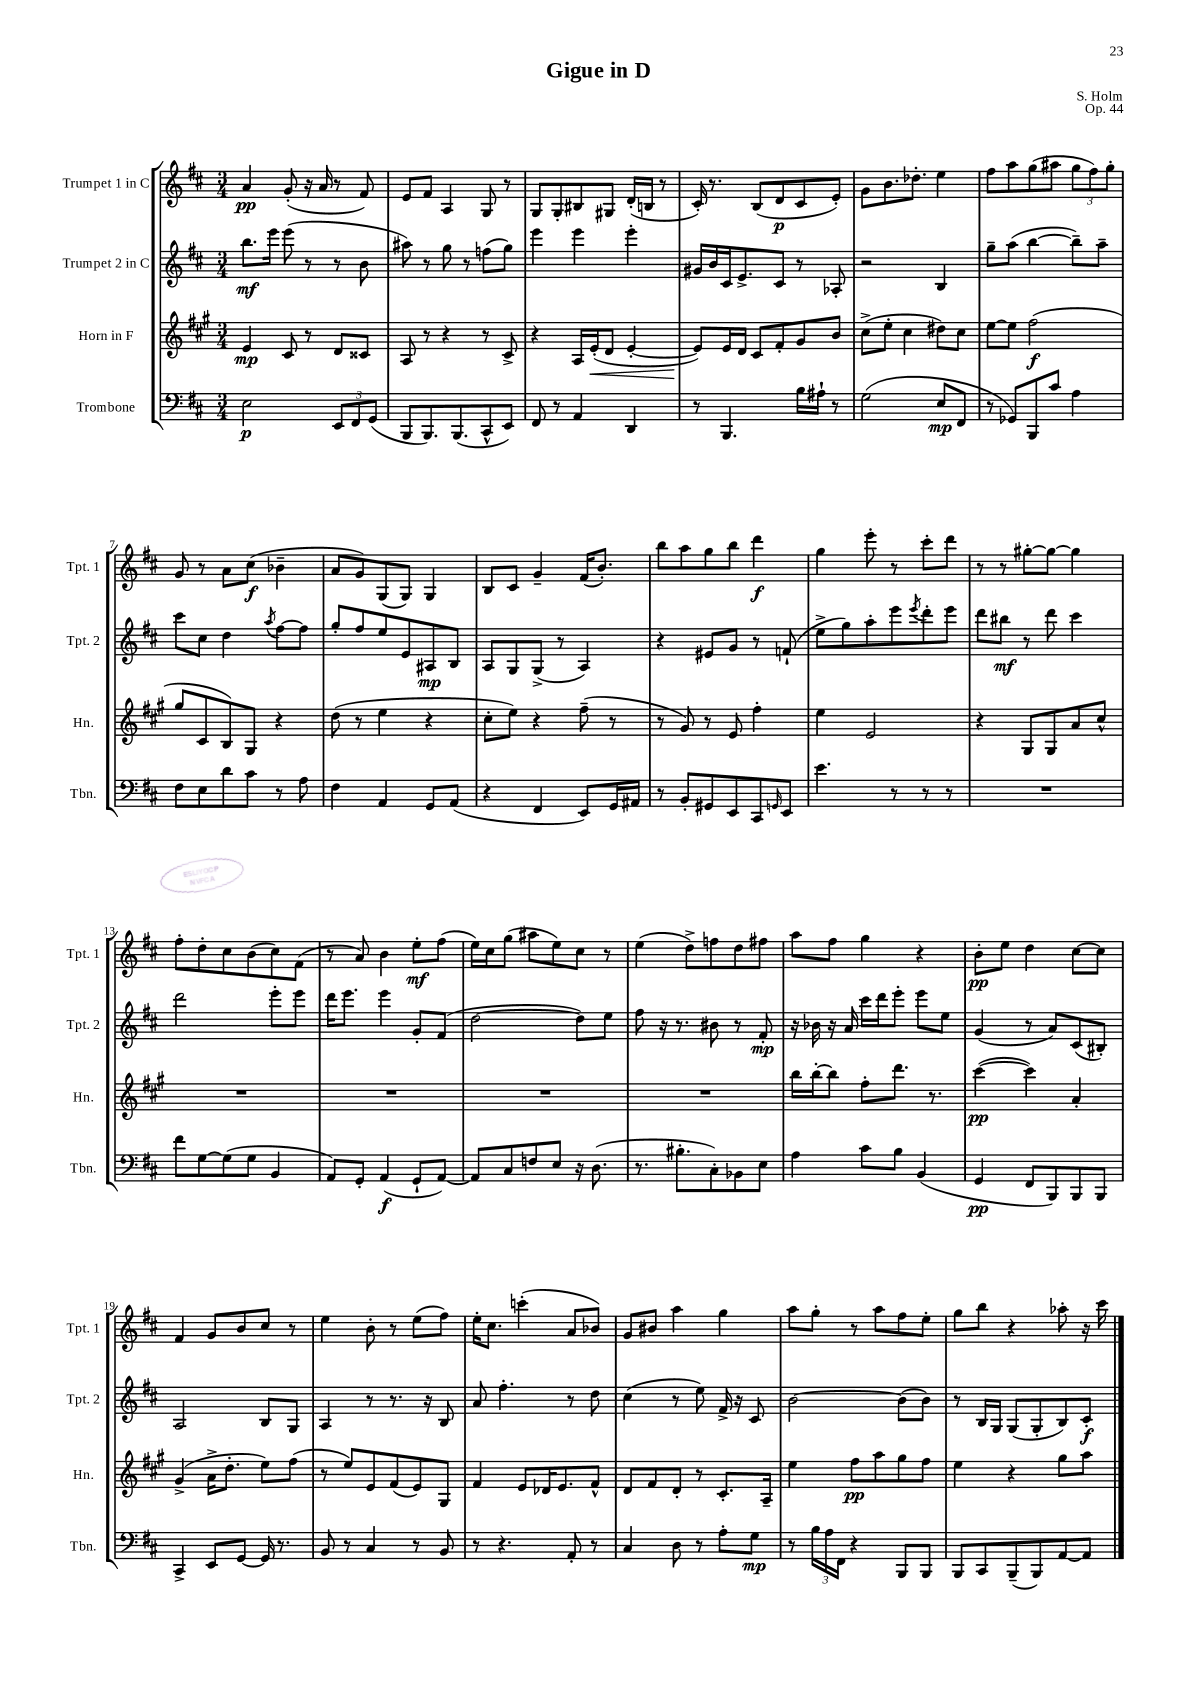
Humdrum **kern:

**kern	**kern	**kern	**kern
*staff4	*staff3	*staff2	*staff1
*clefF4	*clefG2	*clefG2	*clefG2
*k[f#c#]	*k[f#c#g#]	*k[f#c#]	*k[f#c#]
*M3/4	*M3/4	*M3/4	*M3/4
2E	4e	8.bb	4a
.	.	16eee	.
.	8c#	(8eee	(8g'
.	8r	8r	16r
.	.	.	16a
12EE	8d	8r	8r
12FF#	.	.	.
.	8c##	8b	8f#)
(12GG	.	.	.
=	=	=	=
8BBB	8A	8aa#)	8e
8.BBB)	8r	8r	8f#
.	4r	8gg	4A
(8.BBB	.	.	.
.	.	8r	.
8CC#^^	8r	(8ff	8G
8EE)	8c#^	8gg)	8r
=	=	=	=
8FF#	4r	4eee	8G
8r	.	.	8G'
4AA	16A	4eee	8B#
.	(16e'	.	.
.	8d	.	8G#
4DD	[4e'	4eee'	(16d'
.	.	.	16B
.	.	.	8r
=	=	=	=
8r	8e])	16g#	16c#')
.	.	16b	8.r
4.BBB	16e	16c#	.
.	16d	8.e^	.
.	8c#	.	(8B
.	8f#'	8c#	8d
16B	8g#	8r	8c#
16A#`	.	.	.
8r	8b	8A-'	8e')
=	=	=	=
(2G	(8cc#^	2r	8g
.	8ee'	.	8.b
.	4cc#	.	.
.	.	.	8.dd-'
8E	8dd#)	4B	4ee
8FF#	8cc#	.	.
=	=	=	=
8r	[8ee	8gg~	8ff#
8GG-)	8ee]	(8aa	8aa
8BBB	(2ff#	[4bb	(8gg
8c#	.	.	8aa#
4A	.	8bb~])	12gg
.	.	.	12ff#)
.	.	8aa~	.
.	.	.	12gg'
=	=	=	=
8F#	8gg#	8ccc#	8g
8E	8c#	8cc#	8r
8d	8B)	4dd	8a
8c#	8G#	.	(8cc#
.	.	8qaa	.
8r	4r	[8ff#	4b-~
8A	.	8ff#]	.
=	=	=	=
4F#	(8dd	8gg'	8a
.	8r	8ff#	8g)
4AA	4ee	8ee	(8G
.	.	8e	8G)
8GG	4r	8A#	4G
(8AA	.	8B	.
=	=	=	=
4r	8cc#'	8A	8B
.	8ee)	8G	8c#
4FF#	4r	(8G^	4g~
.	.	8r	.
8EE)	(8ff#~	4A)	(16f#
.	.	.	8.b')
16GG	8r	.	.
16AA#	.	.	.
=	=	=	=
8r	8r	4r	8bb
8BB'	8g#)	.	8aa
8GG#	8r	8e#	8gg
8EE	8e	8g	8bb
8CC#	4ff#'	8r	4ddd
16qqGG	.	.	.
8EE	.	(8f`	.
=	=	=	=
4.e	4ee	8ee^	4gg
.	.	8gg)	.
.	2e	8aa'	8eee'
8r	.	8eee	8r
.	.	8qeee	.
8r	.	8ddd'	8ccc#'
8r	.	8eee	8ddd
=	=	=	=
2.r	4r	8ddd	8r
.	.	8bb#	8r
.	8G#	8r	[8gg#'
.	8G#	8ddd	8gg#_
.	8a	4ccc#	4gg#]
.	8cc#^^	.	.
=	=	=	=
8f#	2.r	2ddd	8ff#'
[8G	.	.	8dd'
(8G]	.	.	8cc#
8G	.	.	(8b
4BB	.	8eee'	8cc#)
.	.	8eee	(8f#
=	=	=	=
8AA)	2.r	16ddd	8r
.	.	8.eee	.
8GG'	.	.	8a)
(4AA	.	4eee	4b
8GG`	.	8g'	8ee'
[8AA)	.	(8f#	(8ff#
=	=	=	=
8AA]	2.r	[2dd	16ee)
.	.	.	16cc#
8C#	.	.	(8gg
8F	.	.	8aa#
8E	.	.	8ee)
16r	.	8dd])	8cc#
(8.D	.	.	.
.	.	8ee	8r
=	=	=	=
8.r	2.r	8ff#	(4ee
.	.	16r	.
8.B#'	.	8.r	.
.	.	.	8dd^)
8C#')	.	8b#	8ff
8BB-	.	8r	8dd
8E	.	8f#'	8ff#
=	=	=	=
4A	16bb	16r	8aa
.	[16bb'	16b-	.
.	8bb]	16r	8ff#
.	.	16a	.
8c#	8ff#'	16ccc#	4gg
.	.	16ddd	.
8B	8.ddd	8eee'	.
(4BB	.	8eee	4r
.	8.r	.	.
.	.	8ee	.
=	=	=	=
4GG	([4ccc#	(4g	8b'
.	.	.	8ee
8FF#	4ccc#])	8r	4dd
8BBB)	.	8a)	.
8BBB	4a'	(8c#	[8cc#
8BBB	.	8B#')	8cc#]
=	=	=	=
4CC#^	(4g#^	2A	4f#
8EE	16a^	.	8g
.	8.dd'	.	.
[8GG	.	.	8b
16GG]	8ee)	8B	8cc#
8.r	.	.	.
.	(8ff#	8G	8r
=	=	=	=
8BB	8r	4A	4ee
8r	8ee)	.	.
4C#	8e	8r	8b'
.	(8f#	8.r	8r
8r	8e)	.	(8ee
.	.	16r	.
8BB	8G#	8B	8ff#)
=	=	=	=
8r	4f#	8a	16ee'
.	.	.	8.cc#
4.r	.	4.ff#'	.
.	8e	.	(4ccc'
.	16d-	.	.
.	8.e	.	.
8AA'	.	8r	8a
8r	8f#^^	8dd	8b-)
=	=	=	=
4C#	8d	(4cc#	8g
.	8f#	.	8b#
8D	8d'	8r	4aa
8r	8r	8ee)	.
8A'	8.c#'	16f#^	4gg
.	.	16r	.
8G	.	8c#	.
.	16A~	.	.
=	=	=	=
8r	4ee	[2b	8aa
24B	.	.	8gg'
24A	.	.	.
24FF#	.	.	.
4r	8ff#	.	8r
.	8aa	.	8aa
8BBB	8gg#	(8b]	8ff#
8BBB	8ff#	8b)	8ee'
=	=	=	=
8BBB	4ee	8r	8gg
8CC#	.	16B	8bb
.	.	16G	.
(8BBB~	4r	(8G	4r
8BBB)	.	8G'	.
[8AA	8gg#	8B)	8aa-'
8AA]	8aa	8c#'	16r
.	.	.	16ccc#
==	==	==	==
*-	*-	*-	*-
